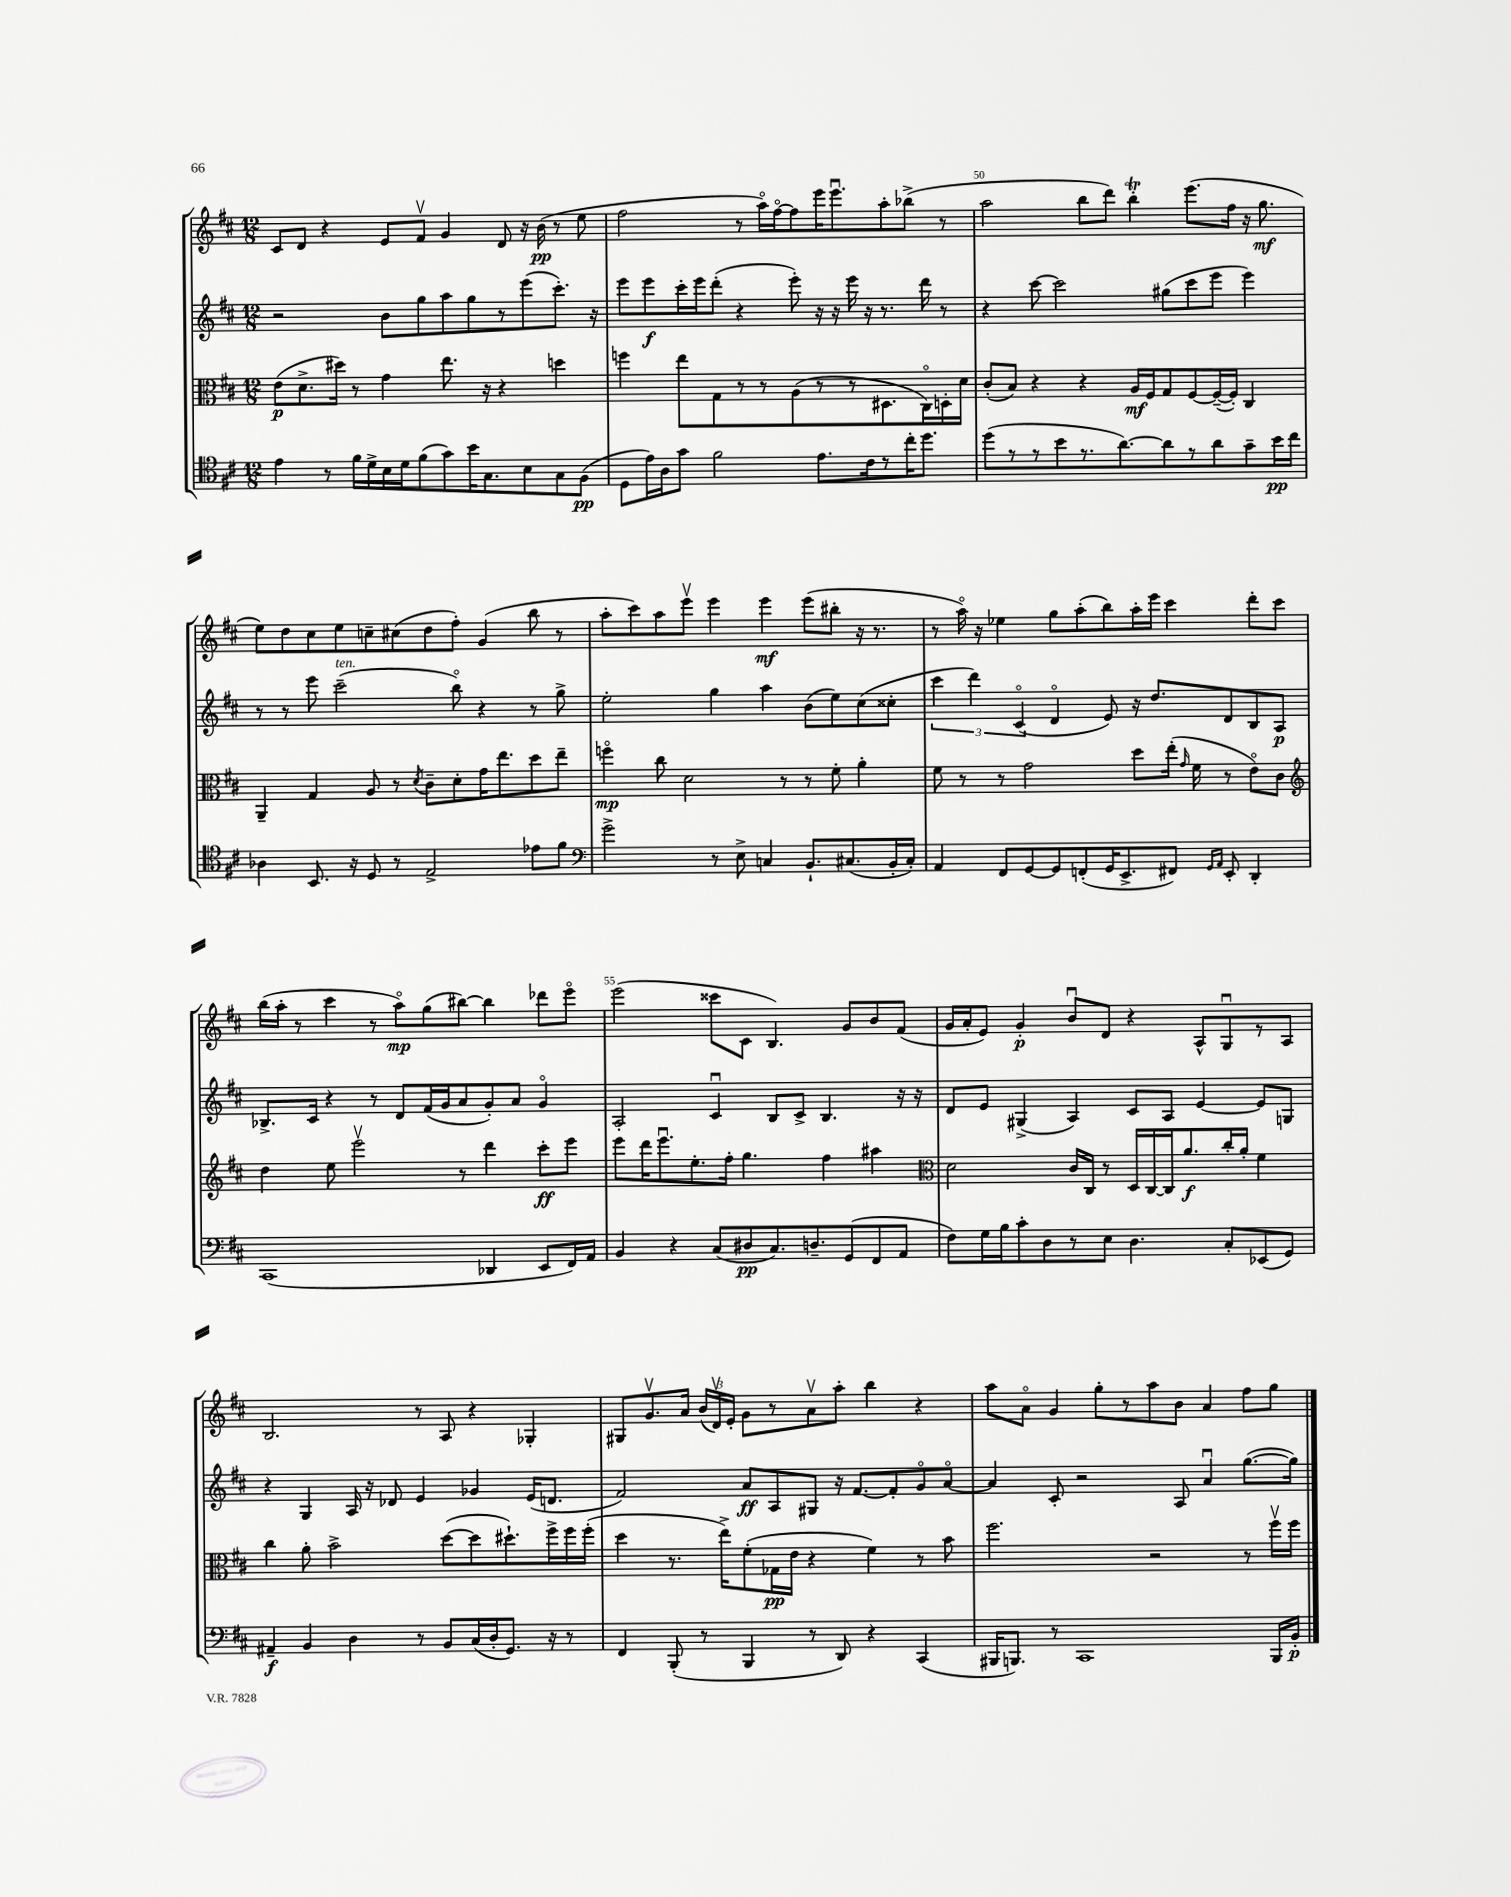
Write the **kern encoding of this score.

**kern	**kern	**kern	**kern
*staff4	*staff3	*staff2	*staff1
*clefC4	*clefC3	*clefG2	*clefG2
*k[f#c#]	*k[f#c#]	*k[f#c#]	*k[f#c#]
*M12/8	*M12/8	*M12/8	*M12/8
4e	(8e	2r	8c#
.	8.d^	.	8d
8r	.	.	4r
.	16dd#)	.	.
16f#	8r	.	.
16d^	.	.	.
16B	4g	8b	8e
16d	.	.	.
(8f#	.	8gg	8f#v
8g)	8.ee	8aa	4g
16b	.	8gg	.
8.G	16r	.	.
.	4r	8r	8d
8B	.	(8eee	16r
.	.	.	(16b
8G	4dd	8.ccc#')	8r
(8F#	.	.	8ee
.	.	16r	.
=	=	=	=
8D	4ff	8eee	2ff#
16e)	.	8eee	.
16A	.	.	.
8g	8ee	16ccc#'	.
.	.	16eee	.
2f#	8G	(8ddd'	.
.	8r	4r	8r
.	8r	.	16aao)
.	.	.	[16ff#o
.	(8A	8eee')	8ff#]
8.e	8r	16r	16eee
.	.	16r	8.eeeu
.	8r	16eee	.
16c#	.	16r	.
8r	8.D#	8.r	8aa'
16cc#'	.	.	(8bb-^
8.dd	16C#o)	16ddd	.
.	16D'	8r	8r
.	16d	.	.
=	=	=	=
(8dd	(8c#'	4r	2aa
8r	8B)	.	.
8r	4r	[8ccc#	.
8b	.	2ccc#]	.
8.r	4r	.	8bb
.	.	.	8ddd)
[8.a)	.	.	.
.	16A	.	4bb'
.	16F#	.	.
8a]	8G	(8gg#	.
8r	[8F#	8ccc#	(8.eee
8a	(16F#~_	8eee	.
.	16F#'])	.	16ff#
8g~	4C#	4eee)	16r
.	.	.	8.gg
16b	.	.	.
16cc#	.	.	.
=	=	=	=
4A-	4AA~	8r	8ee)
.	.	8r	8dd
8.BB	4G	8eee	8cc#
.	.	(2ccc#~	8ee
16r	.	.	.
8D	8A	.	8cc~
8r	8r	.	(8cc#
.	8qd	.	.
2E^	8c#~	.	8dd
.	8d'	8bbo)	8ff#')
.	16g	4r	(4g
.	8.ee	.	.
8e-	8dd	8r	8bb
8f#	8ee~	8gg^	8r
=	=	=	=
*clefF4	*	*	*
2g^	4ffo	2ee'	8aa'
.	.	.	8ccc#)
.	8cc#	.	8aa
.	2d	.	8eeev
8r	.	4gg	4eee
8E^	.	.	.
4C	.	4aa	4eee
.	8r	.	.
8.BB`	8r	(8b	(8eee
.	8f#'	8ee)	8bb#'
(8.C#	.	.	.
.	4a'	(8cc#	16r
.	.	.	8.r
16BB'	.	8cc##'	.
16C#')	.	.	.
=	=	=	=
4AA	8f#	6ccc#	8r
.	8r	.	16aao)
.	.	6ddd)	.
.	.	.	16r
8FF#	8r	.	4ee-
.	.	(6c#o	.
[8GG	2g	.	.
8GG]	.	4do	8gg
(8FF'	.	.	(8aa'
16GG	.	8e)	8bb)
8.EE^	.	.	.
.	8dd	16r	16aa'
.	.	8.dd	16eee
8FF#)	(16ee'	.	4ccc#
.	16qqg	.	.
.	16f#	.	.
16qqGG	.	.	.
16qqAA	.	.	.
8EE'	8r	8d	.
4DD'	8eo)	8B	8ddd'
.	8c#	8A	8ccc#
=	=	=	=
*	*clefG2	*	*
(1CC#	4dd	8.B-^	(16bb
.	.	.	16aa'
.	.	.	8r
.	.	16c#	.
.	8ee	4r	4ccc#
.	2eeev	.	.
.	.	8r	8r
.	.	8d	8aao)
.	.	(16f#	(8gg
.	.	16g	.
.	8r	8a	[8bb#)
4DD-	4ddd	8g')	4bb#]
.	.	8a	.
8EE	8ccc#'	4go	8ddd-
16FF#)	8eee	.	8eeeo
16AA	.	.	.
=	=	=	=
4BB	8eee	2A'	(2eee
.	16ddd	.	.
.	8.eeeu	.	.
4r	.	.	.
.	8.ee'	.	.
(8C#	.	4c#u	8ccc##
.	16ff#'	.	.
8D#	4.gg	.	8c#
8.C#)	.	8B	4.B)
.	.	8c#^	.
8.D~	.	.	.
.	4ff#	4.B	.
(8GG	.	.	8g
8FF#	4aa#	.	8b
8AA	.	16r	(8f#
.	.	16r	.
=	=	=	=
*	*clefC3	*	*
8F#)	2d	8d	16g
.	.	.	16a'
16G	.	8e	8e)
16B	.	.	.
8c#'	.	(4G#^	4g'
8D	.	.	.
8r	16c#	4A)	8bu
.	16C#	.	.
8E	8r	.	8d
4.D	16D	8c#	4r
.	[16C#	.	.
.	16C#]	8A	.
.	8.a	.	.
.	.	[4e	8A^^
8C#'	16cc#'	.	8Gu
.	16a'	.	.
(8EE-	4f#	8e]	8r
8GG)	.	8G	8A
=	=	=	=
4AA#~	4cc#	4r	2.B
4BB	8a'	4G	.
.	2b^	.	.
4D	.	16A	.
.	.	16r	.
.	.	8d-	.
8r	.	4e	8r
8BB	([8dd	.	8A
(16C#	8dd]	4g-	4r
16D'	.	.	.
8.GG)	8.dd#`)	.	.
.	.	(16e	4G-'
16r	16ff#^	8.d	.
8r	16ff#	.	.
.	(16ff#'	.	.
=	=	=	=
4FF#	4dd	2f#)	8G#
.	.	.	8.gv
(8BBB'	8.r	.	.
.	.	.	16a
8r	.	.	(24b
.	.	.	24dv)
.	16ee^)	.	.
.	.	.	24e'
4BBB	(8f#'	8a	8g
.	16G-	8A	8r
.	16e	.	.
8r	4r	8G#	8av
8DD)	.	16r	8aa'
.	.	[8.f#	.
4r	4f#)	.	4bb
.	.	8f#']	.
(4CC#	8r	8go	4r
.	8b	[8ao	.
=	=	=	=
16BBB#	2.ff#	4a]	8aa
8.BBB)	.	.	.
.	.	.	8ao
8r	.	8c#'	4g
1CC#	.	2r	.
.	.	.	8gg'
.	.	.	8r
.	2r	.	8aa
.	.	8A	8b
.	.	4au	4a
.	8r	([8.gg	8ff#
16BBB	16ff#v	.	8gg
16BB'	16ff#	16gg])	.
==	==	==	==
*-	*-	*-	*-
